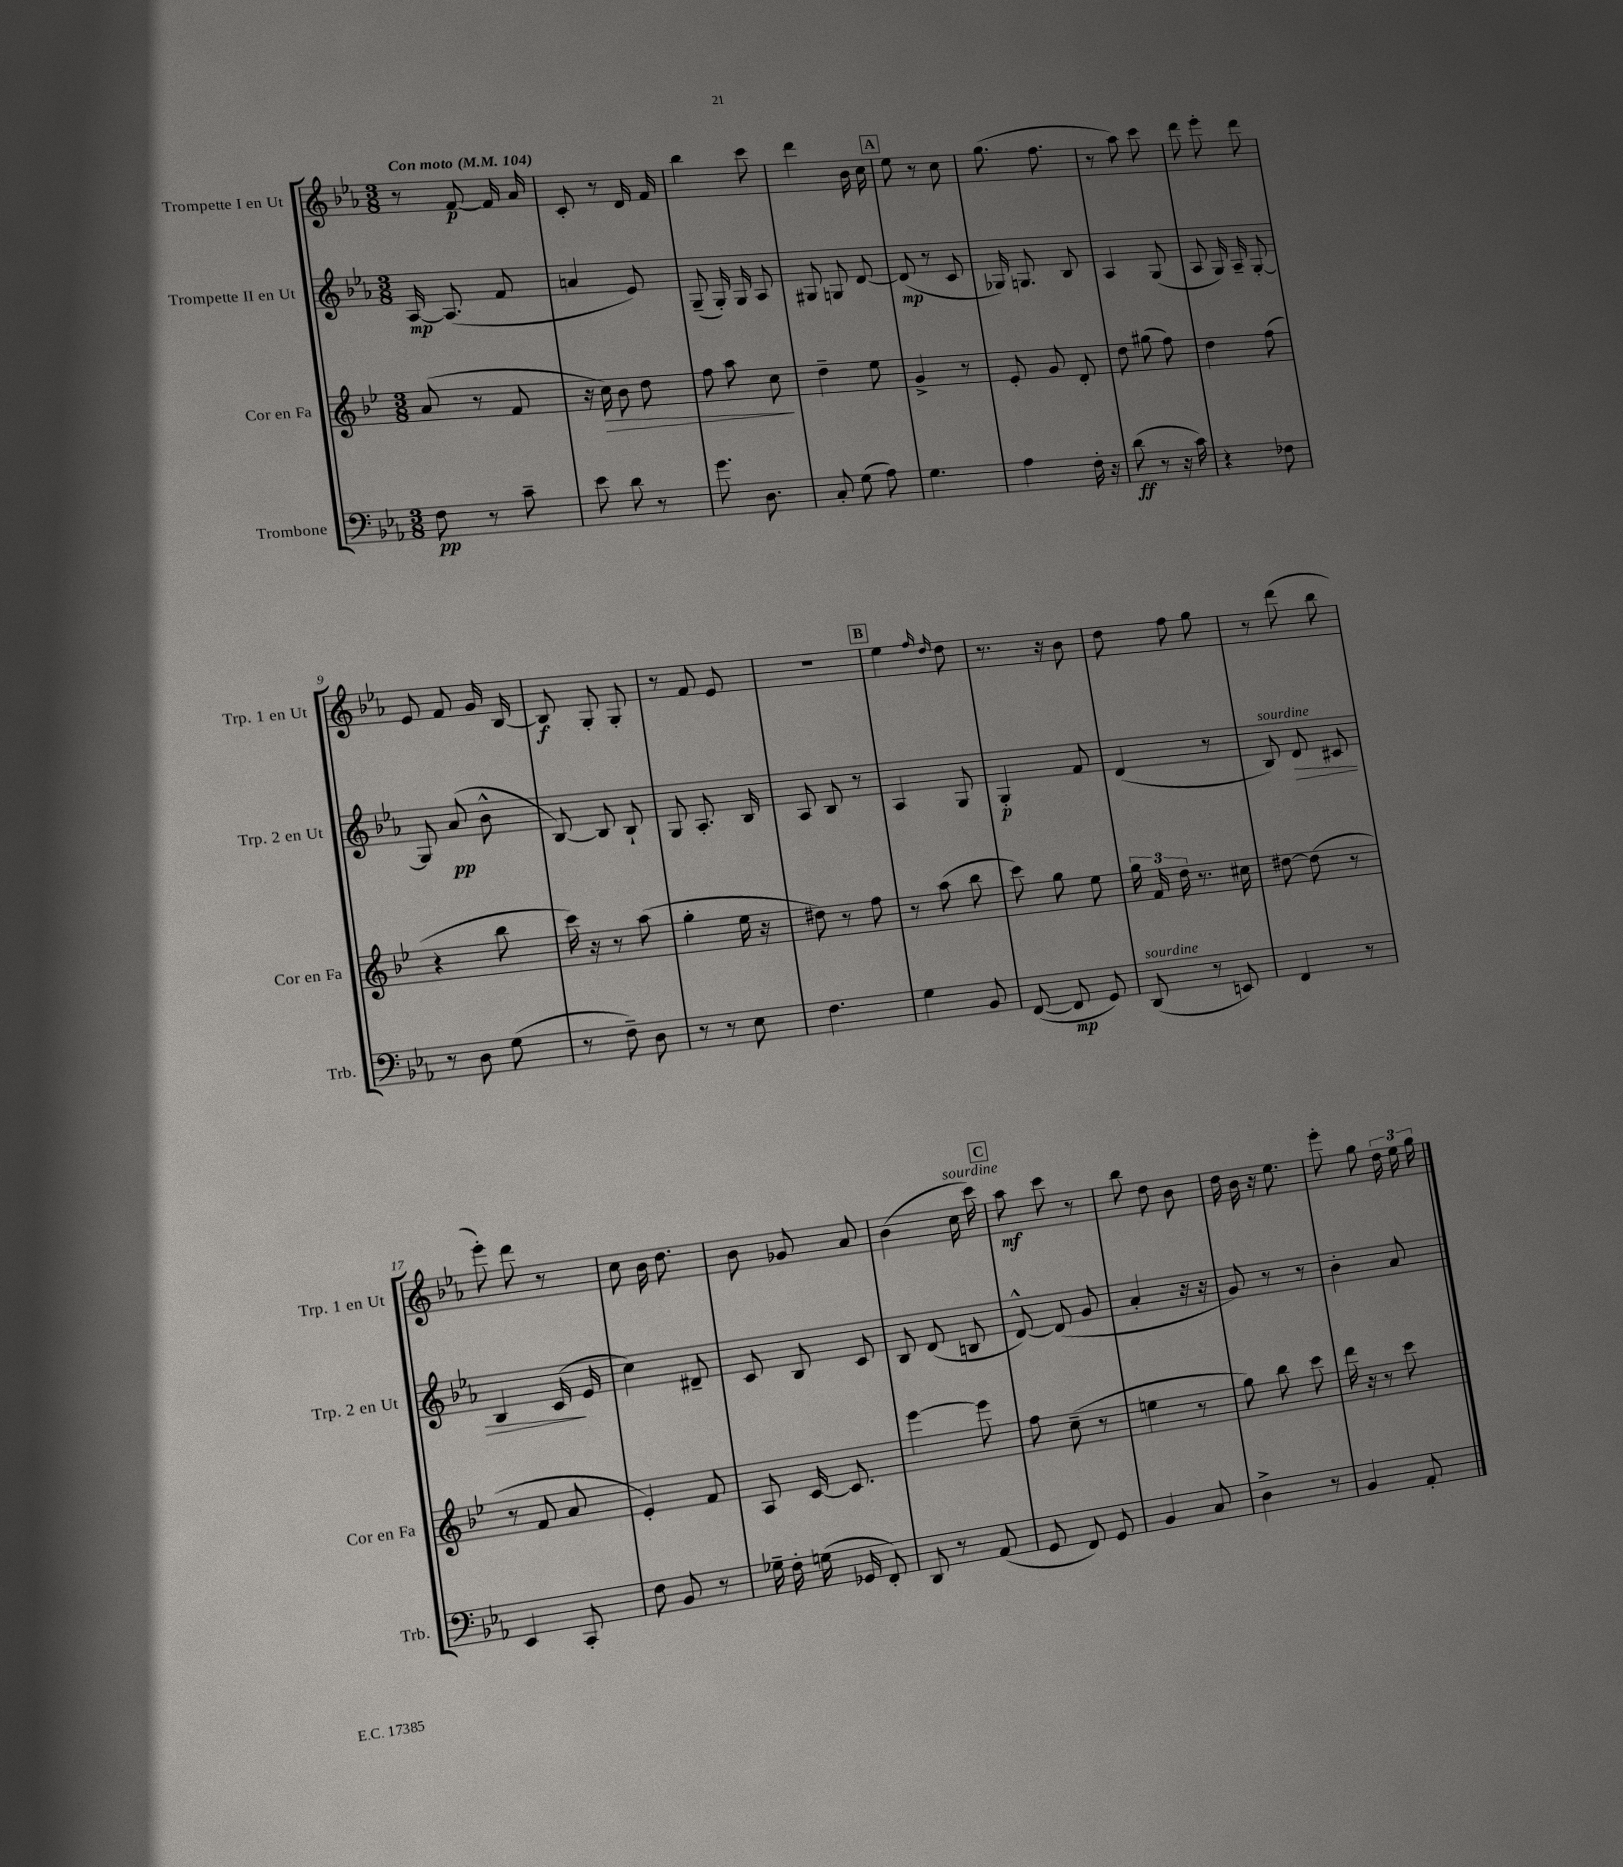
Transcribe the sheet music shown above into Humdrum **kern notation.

**kern	**kern	**kern	**kern
*staff4	*staff3	*staff2	*staff1
*clefF4	*clefG2	*clefG2	*clefG2
*k[b-e-a-]	*k[b-e-]	*k[b-e-a-]	*k[b-e-a-]
*M3/8	*M3/8	*M3/8	*M3/8
*MM104	*MM104	*MM104	*MM104
8F	(8a	[16A-	8r
.	.	(8.A-]	.
8r	8r	.	[8f
8c~	8f	8f	16f]
.	.	.	16a-
=	=	=	=
8e-	16r	4a	8c'
.	16cc)	.	.
8d	8b-	.	8r
8r	8dd	8e-)	16d
.	.	.	16f
=	=	=	=
8.g	8ff	(8G~	4bb-
.	8aa	16G')	.
8.D	.	16G	.
.	8cc	8A-	8ccc
=	=	=	=
8C'	4dd~	8G#	4ddd
(8G	.	8G	.
8A-)	8ee-	[8d	16b-
.	.	.	16cc
=	=	=	=
4.G	4g^	(8d]	8ee-
.	.	8r	8r
.	8r	8c	8cc
=	=	=	=
4A-	8e-'	16G-)	(8.gg
.	.	8.G	.
.	8g	.	.
.	.	.	8.ff
16F'	8d'	8B-	.
16r	.	.	.
=	=	=	=
(8d	8dd	4A-	8r
8r	(8gg#	.	8aa-)
16r	8ff)	(8G	8ccc
16c)	.	.	.
=	=	=	=
4r	4dd	8A-	8ddd
.	.	16G)	8eee-'
.	.	16A-~	.
8F-	(8ff	[8G'	8ddd
=	=	=	=
8r	4r	8G]	8e-
8D	.	(8a-	8f
(8G	8bb-	8b-^^	16g
.	.	.	[16B-
=	=	=	=
8r	16ccc)	[8B-)	8B-]
.	16r	.	.
8F~)	8r	8B-]	8G'
8D	(8aa	8B-`	8G'
=	=	=	=
8r	4gg'	8G	8r
8r	.	8.A-'	8f
8E-	16ee-	.	8e-
.	16r	16B-	.
=	=	=	=
4.F	8dd#)	8A-	4.r
.	8r	8B-	.
.	8ff	8r	.
=	=	=	=
4G	8r	4A-	4ee-
.	(8aa	.	.
.	.	.	16qqff
.	.	.	16qqdd
8BB-	8bb-	8G	8dd
=	=	=	=
([8FF	8ccc)	4G'	8.r
8FF]	8gg	.	.
.	.	.	16r
8GG)	8ee-	8f	8b-
=	=	=	=
(8DD	24gg	(4d	8dd
.	24f	.	.
.	24dd	.	.
8r	8.r	.	8ff
8EE)	.	8r	8gg
.	16cc#	.	.
=	=	=	=
4FF	[8dd#	8B-)	8r
.	(8dd#]	8d	(8ddd
8r	8r	8c#	8bb-
=	=	=	=
4EE-	8r	4B-	8eee-')
.	8f	.	8ddd
8CC'	8a	(16c	8r
.	.	16e-	.
=	=	=	=
8F	4e-')	4cc)	8cc
8BB-	.	.	16b-
.	.	.	8.dd
8r	8f	8d#~	.
=	=	=	=
16G-~	8A	8c	8b-
16F'	.	.	.
(16G	[16c	8B-	8g-
16GG-	8.c]	.	.
8FF')	.	8c	8a-
=	=	=	=
8DD	[4eee-	8B-	(4b-
8r	.	(8d	.
(8AA-	8eee-]	8B	16cc
.	.	.	16ccc)
=	=	=	=
8GG	8ff	[8d^^)	8aa-
8FF)	(8cc~	(8d]	8ccc
8GG	8r	8g	8r
=	=	=	=
4BB-	4ee	4a-'	8bb-
.	.	.	8dd
8C	8r	16r	8b-
.	.	16r	.
=	=	=	=
4D^	8gg)	8g)	16dd
.	.	.	16b-
.	8bb-	8r	16r
.	.	.	8.ee-
8r	8ccc	8r	.
=	=	=	=
4BB-	16ddd	4b-'	8eee-'
.	16r	.	.
.	8r	.	8gg
8AA-'	8ccc	8a-	24dd
.	.	.	24ee-
.	.	.	24gg
==	==	==	==
*-	*-	*-	*-
